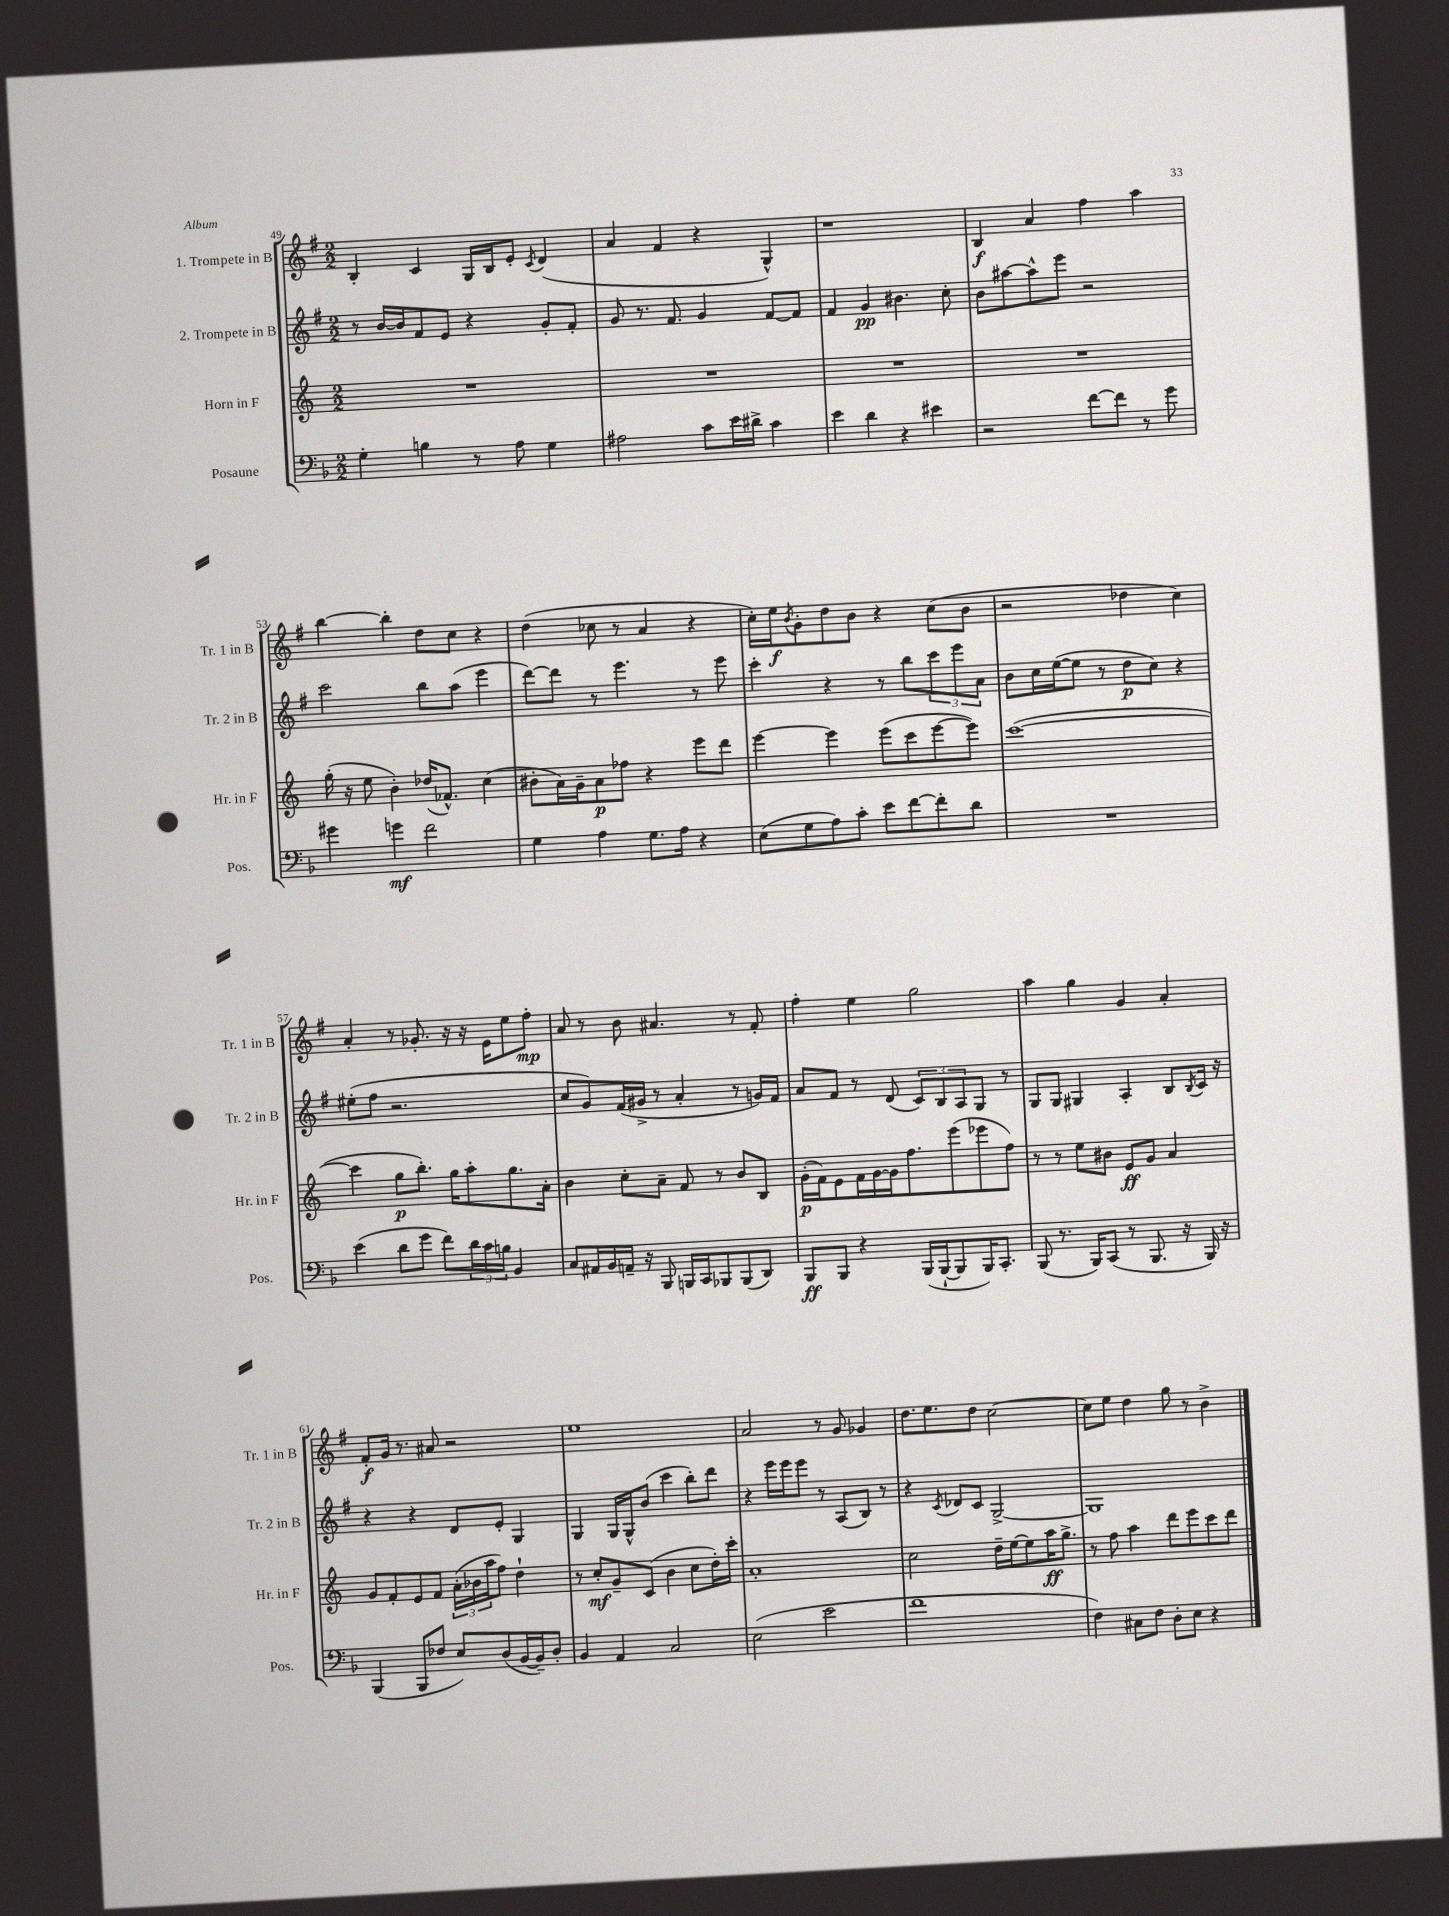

**kern	**kern	**kern	**kern
*staff4	*staff3	*staff2	*staff1
*clefF4	*clefG2	*clefG2	*clefG2
*k[b-]	*k[]	*k[f#]	*k[f#]
*M2/2	*M2/2	*M2/2	*M2/2
4G'\	1r	8r	4B'/
.	.	[16b/LL	.
.	.	16b/]J	.
4B\	.	8f#/	4c/
.	.	8e/J	.
8r	.	4r	16G/LL
.	.	.	16B/J
8A\	.	.	8e'/J
.	.	.	8qc/
4G\	.	8g'/L	(4d/
.	.	8f#'/J	.
=	=	=	=
2A#\	1r	8g/	4a/
.	.	8.r	.
.	.	.	4f#/
.	.	8.f#/	.
8c\L	.	4g/	4r
16e\L	.	.	.
16d#^\JJ	.	.	.
4c\	.	[8f#/L	4G^^/)
.	.	8f#/]J	.
=	=	=	=
4e\	1r	4f#/	1r
4d\	.	4g/	.
4r	.	4.b#\	.
4e#\	.	.	.
.	.	8cc'\	.
=	=	=	=
2r	1r	8b\L	4B/
.	.	[8aa#\	.
.	.	8aa#^^\]	4a/
.	.	8eee\J	.
[8f\L	.	2r	4ff#\
8f\]J	.	.	.
8r	.	.	4aa\
8g\	.	.	.
=	=	=	=
4g#\	(16gg'\	2ccc\	[4bb\
.	16r	.	.
.	8ee\	.	.
4g\	4b'\)	.	4bb'\]
2f\	(16dd-/LK	8bb\L	8dd\L
.	8.f-^^/J)	.	.
.	.	(8aa\J	8cc\J
.	(4cc\	4eee\	4r
=	=	=	=
4G\	8b#'\L	[8ddd\L)	(4dd\
.	16a\L)	8ddd\]J	.
.	16g~\J	.	.
4A\	8a\	8r	8cc-\
.	8ff-\J	4.eee\	8r
8.G\L	4r	.	4a/
16A\Jk	.	.	.
4r	8eee\L	8r	4r
.	8ddd\J	8eee\	.
=	=	=	=
(8E\L	[4eee\	4ccc'\	16cc'\LL)
.	.	.	16ee\J
.	.	.	8qb/
8G\	.	.	8g'\
8A\)	4eee\]	4r	8dd\
8c'\J	.	.	8b\J
8e\L	(8eee\L	8r	4r
[8f\	8ccc\	8bb\L	.
8f'\]	[8eee\	12ccc\	(8cc\L
.	.	12eee\	.
8d\J	8eee\]J)	.	8b\J
.	.	12a\J	.
=	=	=	=
1r	([1ccc	8b\L	2r
.	.	16cc\L	.
.	.	([16ee\J	.
.	.	8ee\]J	.
.	.	8r	.
.	.	8dd\L	4dd-\
.	.	8cc\J)	.
.	.	4r	4cc\)
=	=	=	=
(4e\	4ccc\]	(8ee#'\L	4a'/
.	.	8ff#\J	.
8d\L	8gg\L	2.r	8r
8g\J	8.bb'\J)	.	8.g-'/
8f\L)	.	.	.
.	16gg\LK	.	16r
24d\L	8aa'\	.	16r
24c\	.	.	.
.	.	.	16e\LK
24B\JJ	.	.	.
4BB-/	8.gg\	.	8ee\
.	.	.	8ff#'\J
.	16a'\Jk	.	.
=	=	=	=
8C/L	4b\	8cc/L	8a/
16AA#/L	.	8g/)	8r
16BB-/	.	.	.
16AA~/JJ	8cc'\L	(16f#/L	8b\
16r	.	16g#^/JJ	.
8BBB-/	8a~\J	8r	4.a#/
16BBB/LL	8f/	4a'/	.
16CC/J	.	.	.
8BBB-/	8r	.	.
(8BBB-/	8b/L	8r	8r
8DD/J)	8B/J	16g/LL)	8f#'/
.	.	16f#/JJ	.
=	=	=	=
8BBB-/L	(16g'\LL	8a/L	4ff#'\
.	16f\J)	.	.
8BBB-/J	8e\	8f#/J	.
4r	16f\L	8r	4ee\
.	[16g\	.	.
.	16g\]J	(8d/	.
.	8.ff\	.	.
(16BBB-/LL	.	12c/L)	2gg\
[16BBB-`/J	.	.	.
.	.	12B/	.
8BBB-/]	(8eee\	.	.
.	.	12A/	.
16BBB-/K)	8eee-\	8G/J	.
8.CC'/J	.	.	.
.	8ff\J)	8r	.
=	=	=	=
(8BBB-/	8r	8G/L	4aa\
8.r	8r	8G/J	.
.	8ee\L	4G#/	4gg\
16BBB-/LK)	.	.	.
(8CC/J	8b#\J	.	.
8r	8e/L	4A'/	4g/
8.BBB-/	8g/J	.	.
.	4a/	8B/L	4a'/
16r	.	.	.
.	.	8qB/	.
16BBB-/)	.	16c/Jk	.
16r	.	16r	.
=	=	=	=
(4BBB-/	8g/L	4r	8f#'/L
.	8f'/	.	16g/Jk
.	.	.	8.r
8BBB-/L	8e/	4r	.
8F-/J	8f/J	.	8a#/
8E/L)	(24a'\LL	8d/L	2r
.	24b-\	.	.
.	24aa\J	.	.
(8D/	8ff\J)	8e'/J	.
[16BB-/L	4dd`\	4G/	.
16BB-~/]J)	.	.	.
8D'/J	.	.	.
=	=	=	=
4BB-/	8r	4G/	1ee
.	8cc'/L	.	.
4AA/	8g~/	16G/LL	.
.	.	16G^^/J	.
.	(8c/J	(8b/J	.
2C/	4b\	4ccc\	.
.	8cc\L	8bb'\L)	.
.	16dd'\L)	8ddd\J	.
.	16ccc'\JJ	.	.
=	=	=	=
(2E\	1a'	4r	2a/
.	.	16eee\LL	.
.	.	16eee\J	.
.	.	8eee\J	.
2e\	.	8r	8r
.	.	(8A/L	8g/
.	.	8B/J)	4g-/
.	.	8r	.
=	=	=	=
1f	2cc\	4r	8.dd\L
.	.	.	8.ee\
.	.	8qc/	.
.	.	8d-/L	.
.	.	8c/J	8dd\J
.	16dd~\LL	[2G^/	[2cc\
.	[16ee\J	.	.
.	8ee\]	.	.
.	16aa\K	.	.
.	8.gg^\J	.	.
=	=	=	=
4F\)	8r	1G]	8cc\]L
.	8ff\	.	8ee\J
8C#\L	4aa\	.	4dd\
8F\J	.	.	.
8D'\L	8ddd\L	.	8gg\
8E\J	8eee\	.	8r
4r	8ccc\	.	4b^\
.	8ddd\J	.	.
==	==	==	==
*-	*-	*-	*-
